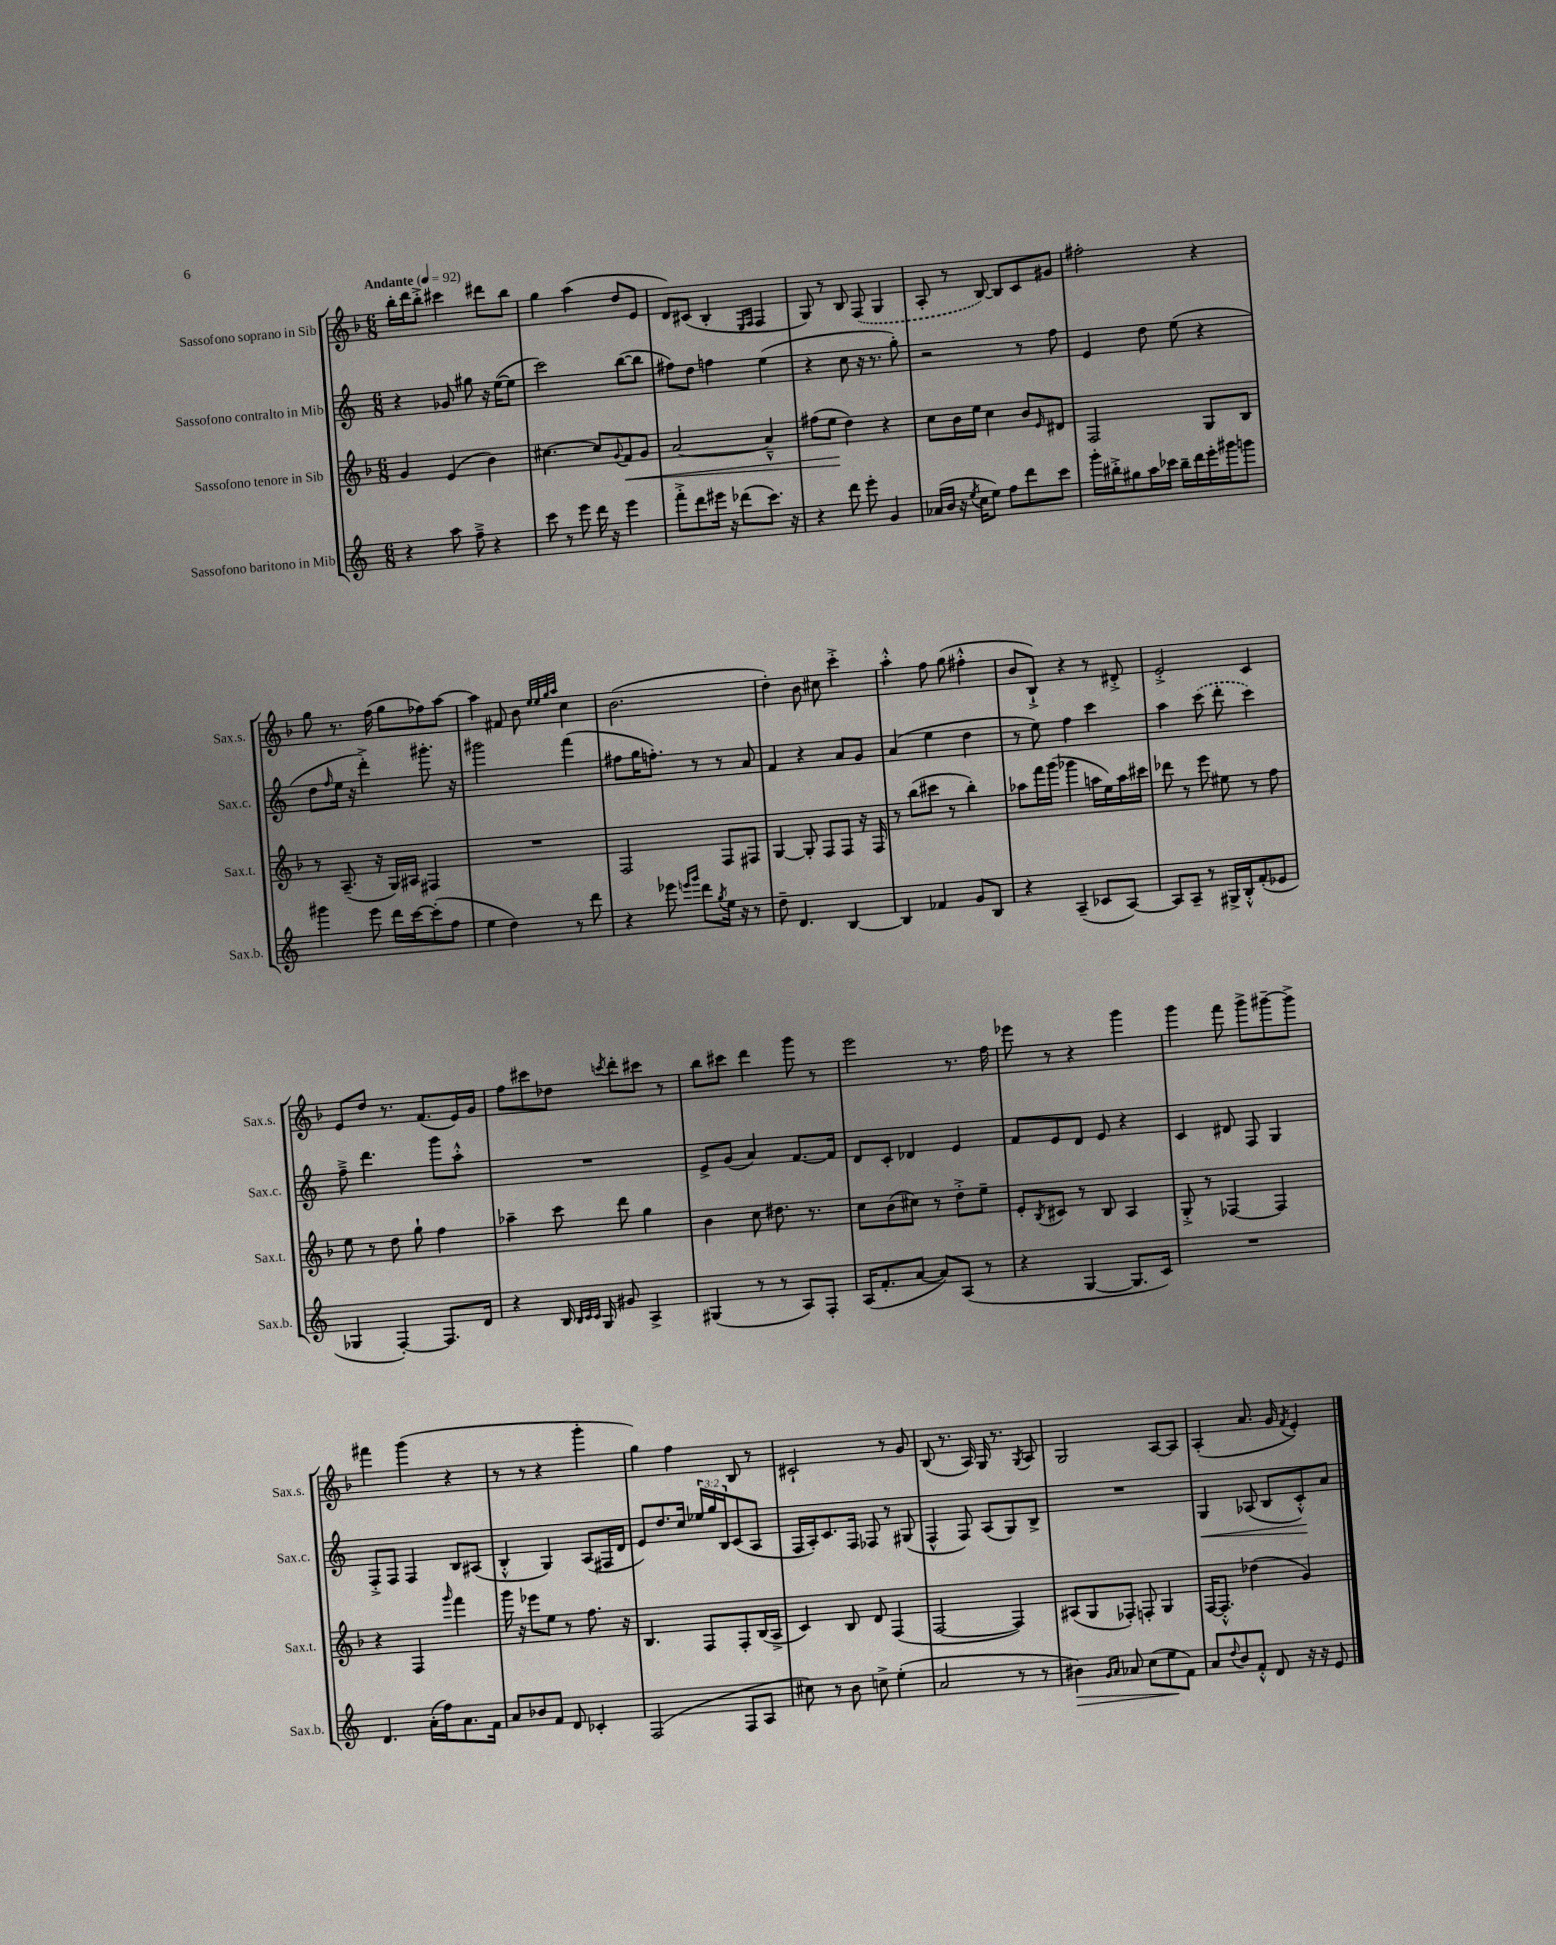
<<
\new StaffGroup <<
\new Staff = "s0" \with { instrumentName = "Sassofono soprano in Sib" shortInstrumentName = "Sax.s." } {
    \clef treble \key f \major \numericTimeSignature \time 6/8 \tempo "Andante" 4 = 92
    bes''16-. d'''16 bes''8-.-> cis'''4 dis'''8 bes''8 |
    g''4 a''4( d''8 e'8 |
    d'8) cis'8( bes4-. \grace { e16 f16 } f4 |
    g8) r8 bes8 \once \slurDashed f8( g4 |
    a8-. r8 bes8~) bes8 c'8 gis'8 |
    fis''2-. r4 |
    g''8 r8. f''16( g''8 fes''8) a''8~ |
    a''4 fis'8 bes'8 \grace { e''32 e''32 g''32 a''32 } c''4 |
    bes'2.( |
    d''4-.) bes'8 cis''8 c'''4-.-> |
    a''4-.-^ f''8 g''8( fis''4-.-^ |
    bes'8 bes8-!->) r4 r8 dis'8-.-> |
    e'2-.-> c'4 |
    e'8 d''8 r8. f'8.( e'16) g'16 |
    f''8 cis'''8 des''8 \acciaccatura { c'''8 } d'''8-. cis'''8 r8 |
    bes''8 cis'''8 d'''4 g'''8 r8 |
    e'''2 r8. f''16 |
    ees'''8 r8 r4 g'''4 |
    g'''4 f'''8 g'''8-> gis'''8~-- gis'''8-> |
    fis'''4 g'''4( r4 |
    r8 r8 r4 g'''4-. |
    g''4) f''4 bes8 r8 |
    cis'2-! r8 g'8 |
    bes8( r8. a16) g16 r8. \acciaccatura { g8 } a8 |
    g2 a8~ a8 |
    a4-.( a'8. g'16 \acciaccatura { f'8 } e'4-.) \bar "|." |
}
\new Staff = "s1" \with { instrumentName = "Sassofono contralto in Mib" shortInstrumentName = "Sax.c." } {
    \clef treble \key c \major \numericTimeSignature \time 6/8 \override Staff.TupletNumber.text = #tuplet-number::calc-fraction-text
    r4 ges'8 gis''8 r16 e''16~( e''8 |
    c'''2) b''8~( b''8 |
    fis''8) d''8 f''4 e''4( |
    r4 c''8 r16 r8. g''8-.) |
    r2 r8 f''8 |
    e'4 d''8 e''8( r4 |
    d''8 \grace { f''16 } e''16 r16 d'''4-.->) gis'''8.-. r16 |
    gis'''2 f'''4( |
    fis''8 g''16 f''8.-.) r8 r8 a'8 |
    f'4 r4 a'8 g'8 |
    a'4( e''4 d''4 |
    r8 e''8) f''4 c'''4 |
    a''4 \once \slurDashed c'''8( d'''8-. c'''4) |
    f''8---> d'''4. g'''8 a''8-.-^ |
    R2. |
    e'8-> g'8( a'4) f'8.~ f'16 |
    d'8 c'8-. des'4 e'4 |
    f'8 e'8 d'8 e'8 r4 |
    c'4 dis'8 f8 g4 |
    f8-.-> f8 f4 b8 ais8( |
    b4-.-^ g4) a8( fis16 d'16 |
    e'8) d''8. c''16 \tuplet 3/2 { ees''16 g''16 b16 } c'8( a8 |
    f16 a16-.) c'8. f16 fes8 r8 gis8( |
    f4-^ f8) a8( g8) b8-> |
    R2. |
    g4\< aes8( b8 c'8-.-^\!) a'8 \bar "|." |
}
\new Staff = "s2" \with { instrumentName = "Sassofono tenore in Sib" shortInstrumentName = "Sax.t." } {
    \clef treble \key f \major \numericTimeSignature \time 6/8
    g'4 e'4( bes'4) |
    cis''4.~ cis''8 \appoggiatura { g'8 } f'8\< g'8 |
    a'2~ a'4---^ |
    fis''8( e''8\! d''4) r4 |
    c''8 bes'16 e''16 c''4 bes'8 \grace { e'16 } dis'8 |
    f2 g8 bes8 |
    r8 a8.--( r16 g16) ais16 fis4 |
    R2. |
    f2 f8 fis8 |
    g4~ g8-. f8 f8 r16 f16 |
    r8 bes''8( cis'''8 r8 bes''4-.) |
    aes''8 f'''16 g'''16( ges'''4 a''16 e''16) a''16 cis'''16 |
    des'''8 r8 e'''8 eis''8 r8 f''8 |
    e''8 r8 d''8 g''8-! f''4 |
    aes''4-- c'''8 d'''8 g''4 |
    bes'4 c''8 dis''8. r8. |
    c''8 bes'8( cis''8) r8 d''8-.-> e''8-- |
    e'8-. \acciaccatura { bes8 } cis'8 r8 bes8 a4 |
    g8-.-> r8 fes4~ fes4 |
    r4 f4 \grace { g'''16 } f'''4 |
    g'''16 r16 ees'''8 e''8 r8 f''8. r16 |
    bes4. f8 f8-. bes16( a16-> |
    c'4) bes8 d'8 f4( |
    f2~ f4) |
    ais8( g8 fes8-.) f8-. g4 |
    f16~ f8.-.-^ des''4( g'4) \bar "|." |
}
\new Staff = "s3" \with { instrumentName = "Sassofono baritono in Mib" shortInstrumentName = "Sax.b." } {
    \clef treble \key c \major \numericTimeSignature \time 6/8
    r4 a''8 f''8---> r4 |
    c'''8 r8 e'''8 d'''16 r16 e'''4 |
    f'''8-.-> d'''8 eis'''16 r16 des'''8( c'''8.) r16 |
    r4 d'''8 e'''8-. g'4 |
    aes'16( b'16 r16 \acciaccatura { e''8 } c''16 e''8) f''8 d'''8 c'''8 |
    g'''16-. bis''16-.-> gis''8 a''16 ces'''16 bis''16-- d'''16 e'''16-. gis'''16 g'''8 |
    gis'''4 e'''8 d'''16 c'''16~ c'''8-.( f''8 |
    e''4 d''4) r8 d'''8 |
    r4 ees'''8 \grace { e'''16 g'''16 } d'''8 \acciaccatura { g''8 } e''16 r16 r8 |
    d''8-- d'4. b4~ |
    b4 fes'4 g'8 b8 |
    r4 a4--( ces'8 a8~) |
    a8 a8-- r8 gis16-> b16-.-^ f'8-.( ees'8 |
    ges4 f4~-.) f8. d'16 |
    r4 b16 \grace { b32 c'32 c'32 } g16 gis'8 a4-> |
    gis4( r8 r8 a8) f8-. |
    a16( f'8.-. a'8~ a'8) a8( r8 |
    r4 g4~ g8. c'16) |
    R2. |
    d'4. a'16-.( f''16) a'8. f'16 |
    a'8 bes'8 f'8 d'8 ces'4-. |
    f2( f8 a8 |
    cis''8) r8 b'8 c''8-> e''4-.( |
    a'2 r8 r8 |
    bis'4\>) \grace { g'16 a'16 } aes'8 c''8( e''8\! f'8) |
    a'8 \appoggiatura { d''8 } b'8 f'8-.-^ d'8 r16 r16 e'8 \bar "|." |
}
>>
>>
\layout { \context { \Score \remove "Bar_number_engraver" } }
